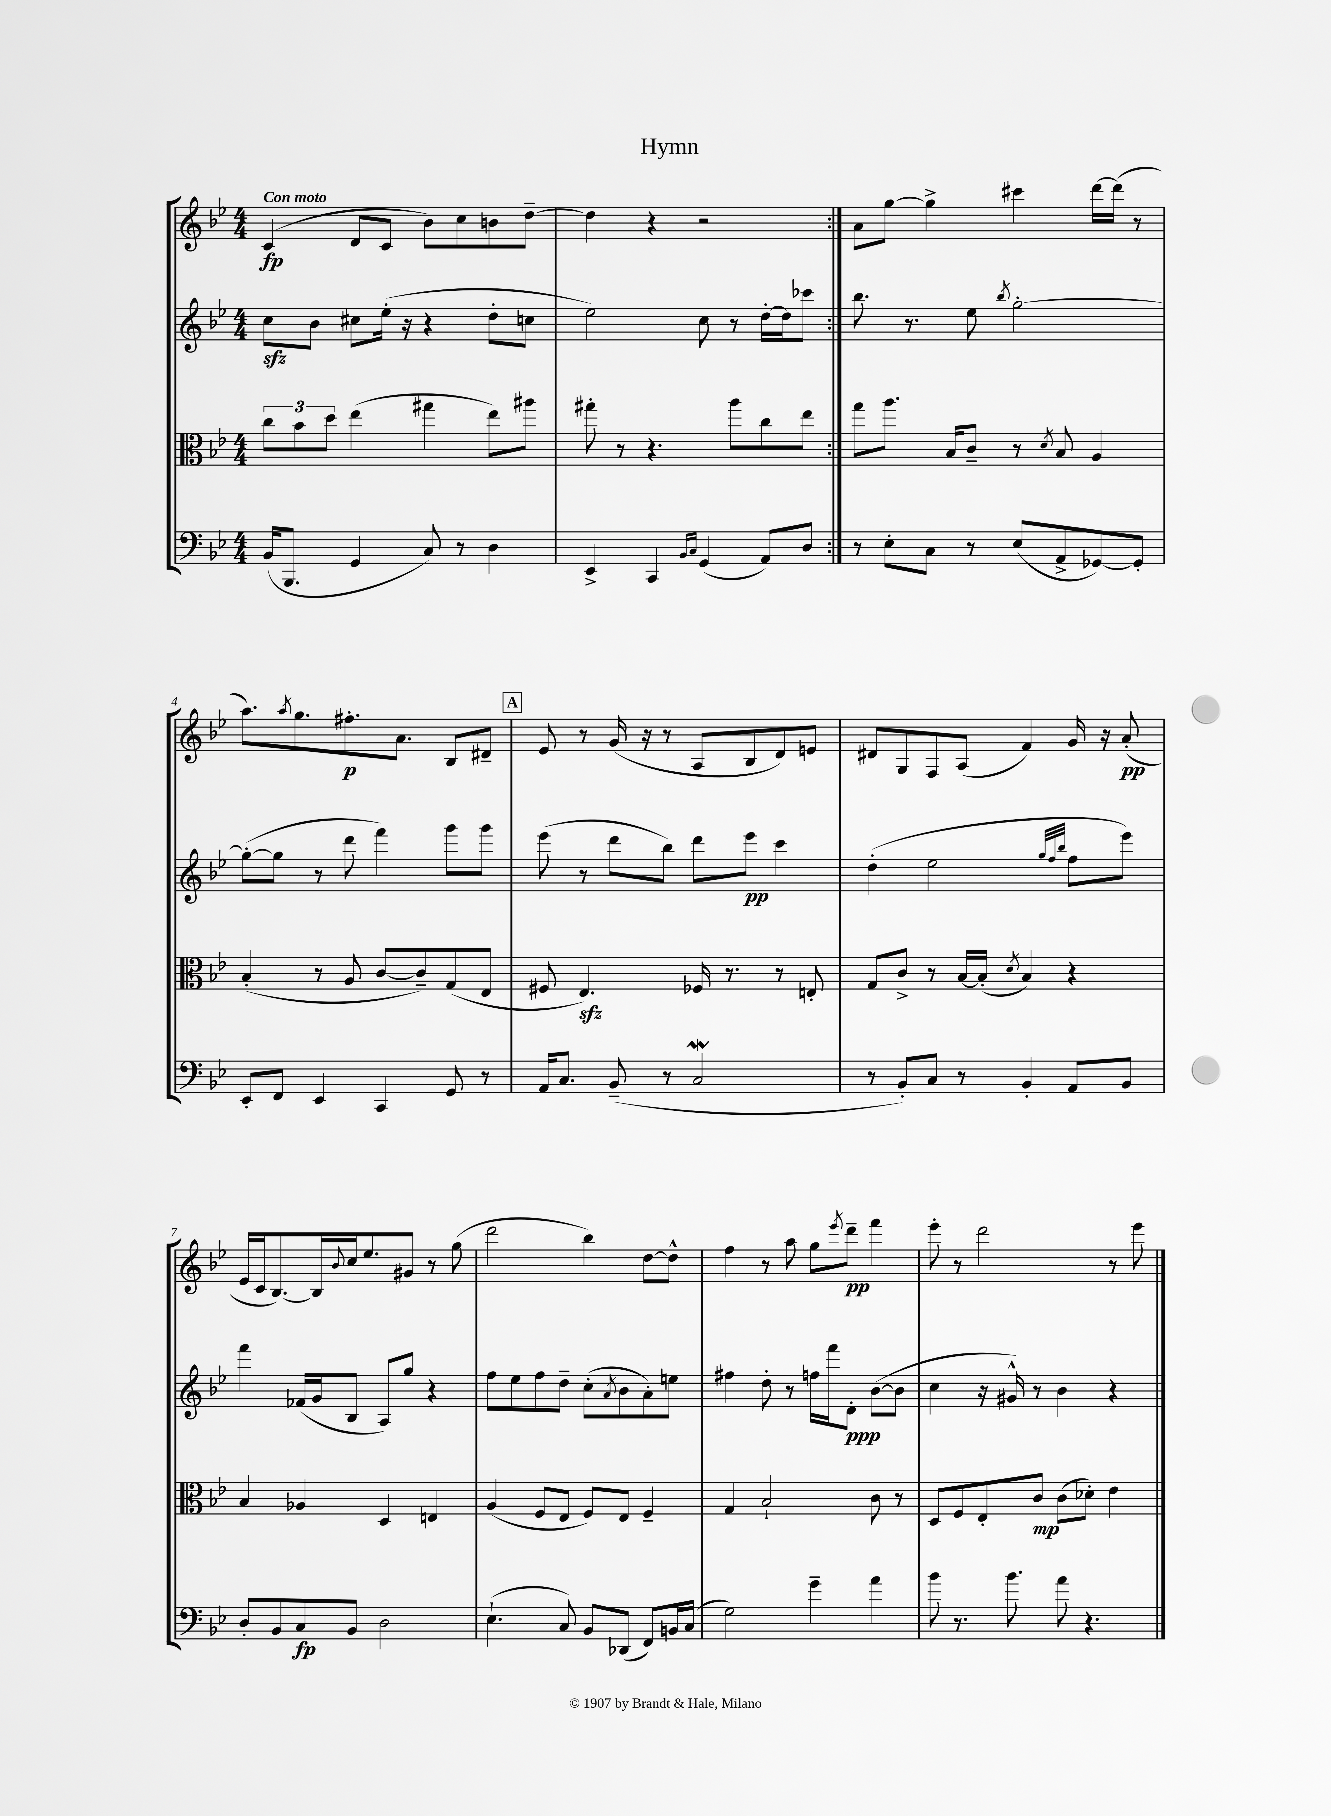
\header { title = "Hymn" }
<<
\new StaffGroup <<
\new Staff = "s0" {
    \clef treble \key bes \major \numericTimeSignature \time 4/4 \tempo "Con moto"
    \repeat volta 2 { c'4\fp( d'8 c'8 bes'8) c''8 b'8 d''8~-- |
    d''4 r4 r2 | }
    a'8 g''8~ g''4-> cis'''4 d'''16~ d'''16( r8 |
    a''8.) \acciaccatura { a''8 } g''8. fis''8.-.\p a'8. bes8 dis'8-- |
    \mark \markup { \box "A" } ees'8 r8 g'16( r16 r8 a8 bes8 d'8) e'8 |
    dis'8 g8 f8 a8( f'4) g'16 r16 a'8-.\pp( |
    ees'16 c'16 bes8.~) bes16 \appoggiatura { bes'8 } c''16 ees''8. gis'8 r8 g''8( |
    d'''2 bes''4) d''8~ d''8-^ |
    f''4 r8 a''8 g''8 \acciaccatura { ees'''8 } d'''8--\pp f'''4 |
    ees'''8-. r8 d'''2 r8 ees'''8 \bar "|." |
}
\new Staff = "s1" {
    \clef treble \key bes \major \numericTimeSignature \time 4/4
    \repeat volta 2 { c''8\sfz bes'8 cis''8 ees''16-.( r16 r4 d''8-. c''8 |
    ees''2) c''8 r8 d''16~-. d''16 ces'''8 | }
    bes''8. r8. ees''8 \acciaccatura { bes''8 } g''2~-. |
    g''8~-.( g''8 r8 d'''8 f'''4) g'''8 g'''8 |
    \mark \markup { \box "A" } ees'''8( r8 d'''8 bes''8) d'''8 ees'''8\pp c'''4 |
    d''4-.( ees''2 \grace { g''32 f''32 bes''32 } f''8 ees'''8) |
    f'''4 fes'16( g'16 bes8 a8) g''8 r4 |
    f''8 ees''8 f''8 d''8-- c''8-.( \acciaccatura { a'8 } bes'8 a'8-.) e''8 |
    fis''4 d''8-. r8 f''16 f'''16 d'8-.\ppp bes'8~( bes'8 |
    c''4 r16 gis'16-^) r8 bes'4 r4 \bar "|." |
}
\new Staff = "s2" {
    \clef alto \key bes \major \numericTimeSignature \time 4/4
    \repeat volta 2 { \tuplet 3/2 { c''8 bes'8 d''8 } ees''4( gis''4 ees''8) ais''8 |
    gis''8-. r8 r4. a''8 c''8 ees''8 | }
    g''8 a''8. bes16 c'8-- r8 \acciaccatura { d'8 } bes8 a4 |
    bes4-.( r8 a8 c'8~ c'8--) g8( ees8 |
    \mark \markup { \box "A" } fis8 ees4.\sfz) fes16 r8. r8 e8-. |
    g8 c'8-> r8 bes16~ bes16-.( \acciaccatura { d'8 } bes4) r4 |
    bes4 aes4 d4 e4 |
    a4( f8 ees8 f8) ees8 f4-- |
    g4 bes2-! c'8 r8 |
    d8 f8 ees8-. c'8\mp c'8( des'8-.) ees'4 \bar "|." |
}
\new Staff = "s3" {
    \clef bass \key bes \major \numericTimeSignature \time 4/4
    \repeat volta 2 { bes,16( bes,,8. g,4 c8) r8 d4 |
    ees,4-> c,4 \grace { bes,16 c16 } g,4( a,8) d8 | }
    r8 ees8-. c8 r8 ees8( a,8-> ges,8~) ges,8-. |
    ees,8-. f,8 ees,4 c,4 g,8 r8 |
    \mark \markup { \box "A" } a,16 c8. bes,8--( r8 c2\mordent |
    r8 bes,8-.) c8 r8 bes,4-. a,8 bes,8 |
    d8-. bes,8 c8\fp bes,8 d2 |
    ees4.-!( c8) bes,8 des,8( f,8) b,16 c16( |
    g2) g'4-- a'4 |
    bes'8 r8. bes'8. a'8 r4. \bar "|." |
}
>>
>>
